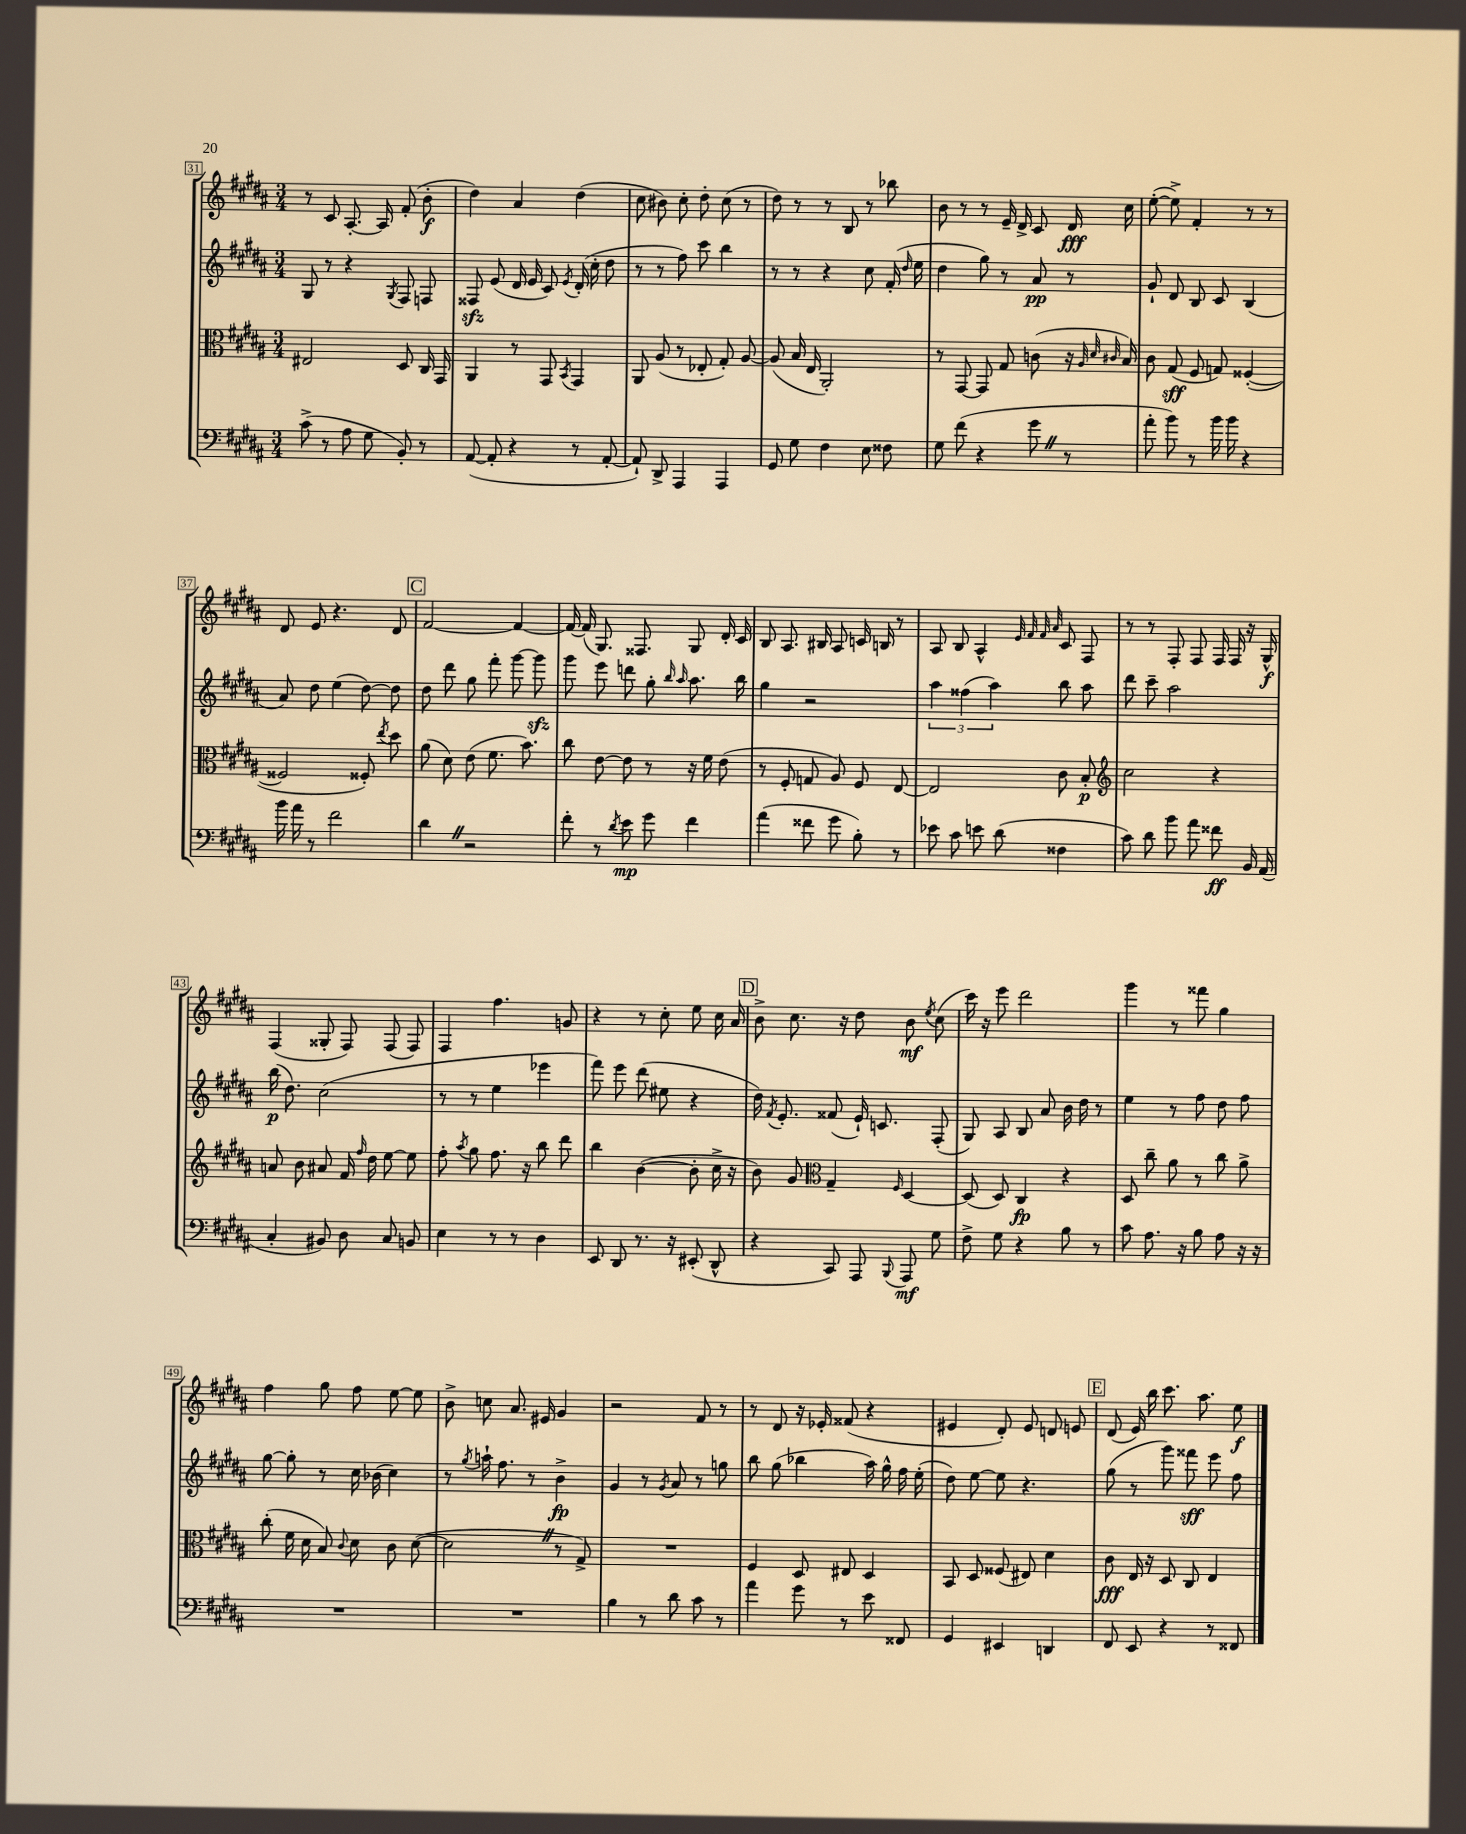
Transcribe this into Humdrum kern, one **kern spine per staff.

**kern	**kern	**kern	**kern
*staff4	*staff3	*staff2	*staff1
*clefF4	*clefC3	*clefG2	*clefG2
*k[f#c#g#d#a#]	*k[f#c#g#d#a#]	*k[f#c#g#d#a#]	*k[f#c#g#d#a#]
*M3/4	*M3/4	*M3/4	*M3/4
(8c#^	2E#	8G#	8r
8r	.	8r	8c#
8A#	.	4r	[8.A#'
8G#	.	.	.
.	.	.	16A#]
.	.	8qG#	.
8BB')	8D#	8F#	(8f#'
8r	16C#	8F	8b'
.	16GG#	.	.
=	=	=	=
([8AA#	4AA#	8F##	4dd#)
8AA#']	.	(8e	.
4r	8r	16d#	4a#
.	.	16e	.
.	8GG#	8c#)	.
.	8qBB	8qe	.
8r	4GG#	(16d#'	(4dd#
.	.	16cc#'	.
[8AA#'	.	8dd#	.
=	=	=	=
8AA#`])	8AA#	8r	8cc#
8DD#^	(8A#	8r	8b#)
4AAA#	8r	8ff#)	8cc#'
.	8E-'	8ccc#	8dd#'
4AAA#	8G#')	4bb	(8cc#
.	[8A#	.	8r
=	=	=	=
8GG#	(8A#]	8r	8dd#)
8G#	16B	8r	8r
.	16E	.	.
4F#	2AA#')	4r	8r
.	.	.	8B
8E	.	8cc#	8r
8F##	.	(16f#'	8bb-
.	.	16qqdd#	.
.	.	16ee	.
=	=	=	=
8G#	8r	4dd#	8b
(8f#	[8GG#	.	8r
4r	8GG#]	8gg#)	8r
.	8G#	8r	16e~
.	.	.	16d#^
8g#	(8c	8a#	8c#
8r	16r	8r	16d#
.	32qqA#	.	.
.	32qqd#	.	.
.	32qqc#	.	.
.	16B)	.	16cc#
=	=	=	=
8a#'	8c#	8g#`	([8ee'
8b)	(8G#	8d#	8ee^])
8r	8F#	8B	4f#'
16b	8G)	8c#	.
16b	.	.	.
4r	([4F##'	(4B	8r
.	.	.	8r
=	=	=	=
16b	2F##]	8a#)	8d#
16a#	.	.	.
8r	.	8dd#	8e
2f#	.	(4ee	4.r
.	8F##')	[8dd#)	.
.	8qee	.	.
.	8dd#	8dd#]	8d#
=	=	=	=
4d#	(8a#	8dd#	[2f#
.	8d#)	8ddd#	.
2r	(8e	8gg#	.
.	8.f#	8fff#'	.
.	.	[8ggg#	4f#_
.	8.b)	.	.
.	.	8ggg#]	.
=	=	=	=
8f#'	8cc#	8ggg#	16f#_
.	.	.	(16f#]
8r	[8e	8eee	8.G#)
8qd#	.	.	.
8e	8e]	8ddd	.
.	.	.	8.F##
8g#	8r	8gg#'	.
.	.	16qqbb	.
.	.	16qqaa#	.
4f#	16r	8.aa#	8G#
.	16f#	.	.
.	(8e	.	16d#'
.	.	16bb	16c#
=	=	=	=
(4a#	8r	4gg#	8B
.	8F#'	.	8.A#
8f##	8G	2r	.
.	.	.	16B#
8g#	8A#)	.	8A#
8B')	8F#	.	16c
.	.	.	16B
8r	[8E	.	8r
=	=	=	=
8e-	2E]	6aa#	8A#
8c#	.	.	8B
.	.	(6ff##	.
8e	.	.	4A#^^
.	.	6aa#)	.
(8d#	.	.	.
.	.	.	32qqe
.	.	.	32qqf#
.	.	.	32qqf#
.	.	.	32qqa#
4F##	8c#	8bb	8c#
.	8B'	8aa#	8F#
=	=	=	=
*	*clefG2	*	*
8c#)	2cc#	8ddd#	8r
8d#	.	8ccc#~	8r
8b	.	2aa#	8F#'
8a#	.	.	8F#
8f##	4r	.	16F#
.	.	.	16F#
16BB	.	.	16r
(16AA#	.	.	16G#^^
=	=	=	=
4C#'	8a	(16bb	(4F#
.	.	8.dd#)	.
.	8b	.	.
8BB#)	8a#	(2cc#	8G##'
8D#	16f#	.	8F#)
.	16qqff#	.	.
.	16dd#	.	.
8C#	[8ee	.	(8F#
8BB	8ee]	.	8F#)
=	=	=	=
4E	8ff#'	8r	4F#
.	8qaa#	.	.
.	8gg#	8r	.
8r	8.ff#	4ee	4.ff#
8r	.	.	.
.	16r	.	.
4D#	8bb	4eee-	.
.	8ddd#	.	8g
=	=	=	=
8EE	4bb	8fff#)	4r
8DD#	.	8eee	.
8.r	([4b	(8ddd#	8r
.	.	8ee#	8cc#'
16r	.	.	.
(8EE#'	8b']	4r	8ee
8DD#^^	16cc#^	.	16cc#
.	16r	.	16a#
=	=	=	=
4r	8b)	16dd#)	8b^
.	.	8qf#	.
.	.	8.e'	.
.	8g#	.	8.cc#
*	*clefC3	*	*
8CC#)	4G#~	(8f##	.
.	.	.	16r
8AAA#	.	16e`)	8dd#
.	.	8.c	.
8qqBBB	16qqF#	.	.
8AAA#	[4D#	.	8b
.	.	.	8qee
8G#	.	(8F#'	(8cc#
=	=	=	=
8F#^	(8D#]	8G#)	16ccc#)
.	.	.	16r
8G#	8D#)	8A#	8eee
4r	4C#	8B	2ddd#
.	.	8a#	.
8B	4r	16b	.
.	.	16dd#	.
8r	.	8r	.
=	=	=	=
8c#	8D#	4ee	4ggg#
8.A#	8cc#~	.	.
.	8a#	8r	8r
16r	.	.	.
8B	8r	8ff#	8fff##
8A#	8cc#	8dd#	4gg#
16r	8a#^	8ff#	.
16r	.	.	.
=	=	=	=
2.r	(8cc#'	[8gg#	4ff#
.	16f#	8gg#']	.
.	16d#	.	.
.	8B)	8r	8gg#
.	8qqc#	.	.
.	8d#	16cc#	8ff#
.	.	(16b-	.
.	8c#	4cc#)	[8ee
.	([8d#	.	8ee]
=	=	=	=
2.r	2d#]	8r	8b^
.	.	8qgg#	.
.	.	16aa`	8cc
.	.	8.ff#	.
.	.	.	8.a#
.	.	8r	.
.	.	.	16e#
.	8r	4b^	4g#
.	8G#^)	.	.
=	=	=	=
4B	2.r	4g#	2r
8r	.	8r	.
.	.	8qg#	.
8d#	.	8a#	.
8c#	.	8r	8f#
8r	.	8gg	8r
=	=	=	=
4a#	4F#	8bb	8r
.	.	(8gg#	8d#
8g#	8D#	4bb-	16r
.	.	.	16e-'
8r	8E#	.	(8f##
8e	4D#	16aa#)	4r
.	.	16gg#^^	.
8FF##	.	16ff#	.
.	.	(16ee'	.
=	=	=	=
4GG#	8BB	8dd#)	4e#
.	8D#	[8ee	.
4EE#	(8F##	8ee]	8d#')
.	8E#)	4.r	8e#
4DD	4d#	.	8d
.	.	.	8e
=	=	=	=
8FF#	8c#	(8gg#	(8d#
8EE	16E	8r	16e)
.	16r	.	16bb
4r	8D#	8ggg#)	8.ccc#
.	8C#	8fff##	.
.	.	.	8.aa#
8r	4E	8eee	.
8FF##	.	8ff#	8ee
==	==	==	==
*-	*-	*-	*-
